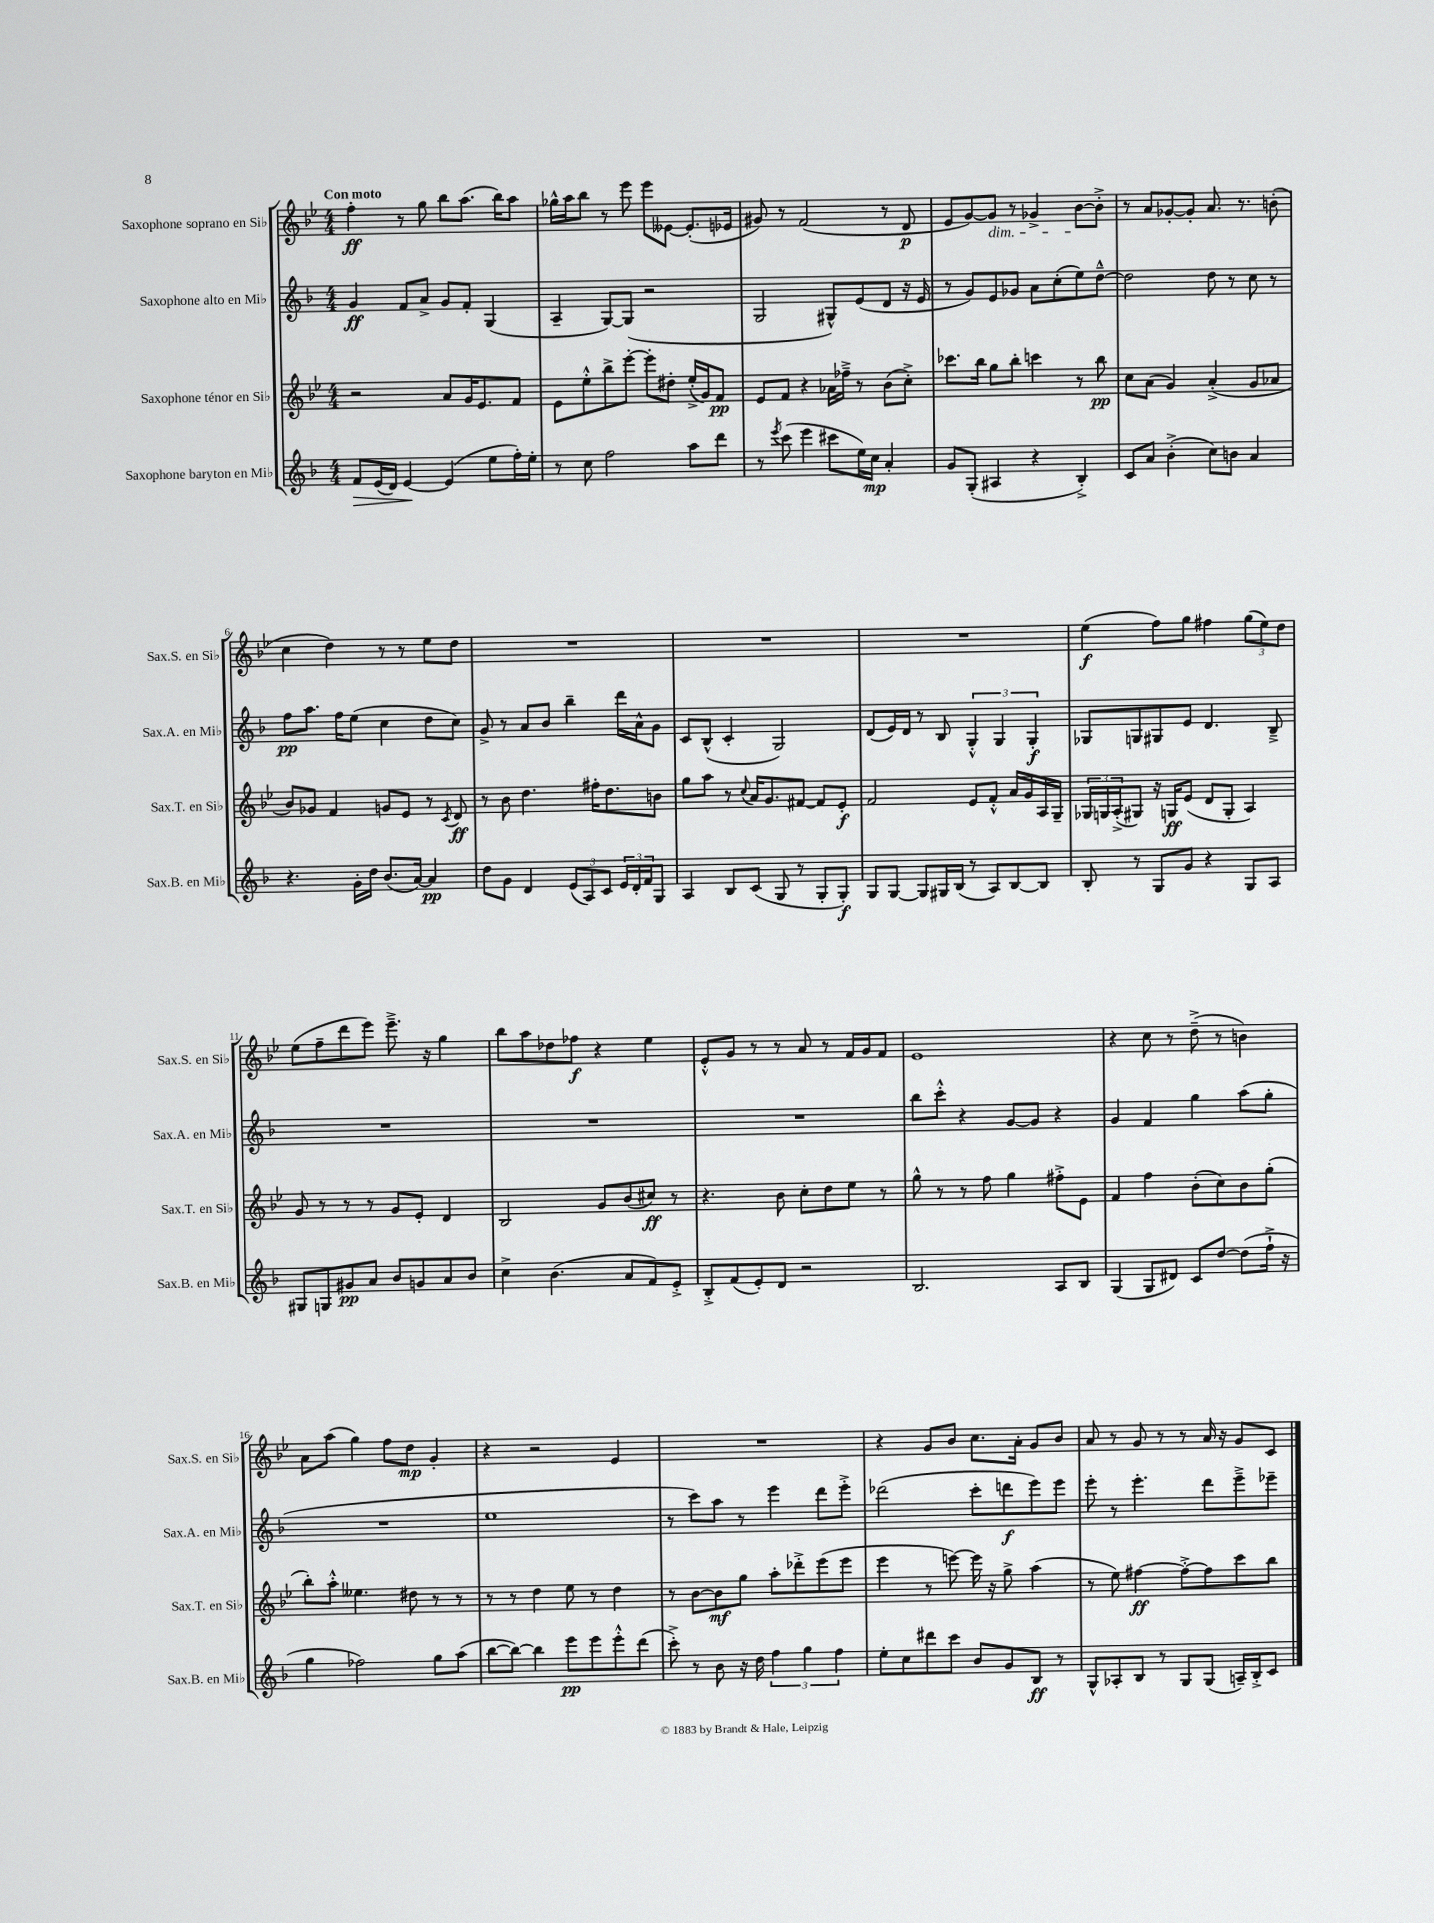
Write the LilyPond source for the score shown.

<<
\new StaffGroup <<
\new Staff = "s0" \with { instrumentName = "Saxophone soprano en Sib" shortInstrumentName = "Sax.S. en Sib" } {
    \clef treble \key bes \major \numericTimeSignature \time 4/4 \tempo "Con moto"
    f''4-.\ff r8 g''8 bes''8 a''8.( bes''16) a''8 |
    ges''16-^ a''16 bes''8 r8 ees'''8 ees'''8 eeses'8~ eeses'8.-.( ees'16 |
    gis'8) r8 f'2( r8 d'8\p |
    ees'8 g'8~) g'8\dim r8 ges'4-> bes'8~\! bes'8-.-> |
    r8 a'8 ges'8~-. ges'8-. a'8. r8. b'8-.( |
    c''4 d''4) r8 r8 ees''8 d''8 |
    R1 |
    R1 |
    R1 |
    ees''4\f( f''8) g''8 fis''4 \tuplet 3/2 { g''8( ees''8) d''8 } |
    ees''8( f''8-- d'''8 ees'''8) ees'''8.---> r16 g''4 |
    bes''8 a''8 des''8 fes''8\f r4 ees''4 |
    ees'8-.-^ g'8 r8 r8 a'8 r8 f'16 g'16 f'8 |
    ees'1 |
    r4 c''8 r8 d''8--->( r8 b'4) |
    a'8 a''8( g''4) f''8 d''8\mp g'4-. |
    r4 r2 ees'4 |
    R1 |
    r4 g'8 bes'8 c''8. a'16-. g'8 bes'8 |
    a'8 r8 g'8 r8 r8 a'16 r16 g'8 c'8 \bar "|." |
}
\new Staff = "s1" \with { instrumentName = "Saxophone alto en Mib" shortInstrumentName = "Sax.A. en Mib" } {
    \clef treble \key f \major \numericTimeSignature \time 4/4
    g'4\ff f'8 a'8-> g'8 f'8-. g4( |
    a4-- g8~) g8( r2 |
    g2 gis8-^) e'8( d'8 r16 e'16 |
    r8 g'8) e'8 ges'8 a'8 c''8-.( e''8) d''8~---^ |
    d''2 d''8 r8 c''8 r8 |
    f''8\pp a''8. f''16 e''8( c''4 d''8 c''8) |
    g'8-> r8 a'8 bes'8 bes''4-- d'''16 a'16-^ g'8 |
    c'8 bes8-^( c'4-. g2) |
    d'8( e'16) d'16 r8 bes8 \tuplet 3/2 { g4-.-^ g4 g4-.\f } |
    ges8 g8 gis8 e'8 d'4. bes8---> |
    R1 |
    R1 |
    R1 |
    bes''8 c'''8-.-^ r4 g'8~ g'8 r4 |
    g'4 f'4 g''4 a''8( g''8-. |
    R1 |
    e''1 |
    r8 c'''8) a''8 r8 e'''4 d'''8 e'''8-.-> |
    des'''2( c'''8-. d'''8\f e'''8) e'''8 |
    e'''8-. r8 e'''4.-. d'''8 e'''8---> ees'''8-- \bar "|." |
}
\new Staff = "s2" \with { instrumentName = "Saxophone ténor en Sib" shortInstrumentName = "Sax.T. en Sib" } {
    \clef treble \key bes \major \numericTimeSignature \time 4/4
    r2 a'8 g'16 ees'8. f'8 |
    ees'8 ees''8-.-^ bes''8-> ees'''8~-. ees'''8-. dis''8-. ees''16-.->( g'16) f'8\pp |
    ees'8 f'8 r4 aes'16 fes''16---> r8 bes'8( c''8-.->) |
    ces'''8. bes''16 g''8 bes''8-. c'''4 r8 bes''8\pp |
    c''8 a'8( g'4) a'4-.->( g'8 aes'8 |
    bes'8) ges'8 f'4 g'8 ees'8 r8 \acciaccatura { c'8 } d'8\ff |
    r8 bes'8 d''4. fis''16-. d''8. b'8 |
    g''8 a''8 r8 \appoggiatura { c''8 } a'16 g'8. fis'8~ fis'8 ees'8-.\f |
    f'2 ees'8 f'8-.-^ a'16 g'16 a16 g16-- |
    \tuplet 3/2 { ges16 g16 a16-.->( } gis8) r16 g16\ff ees'8( d'8 g8-. a4) |
    g'8 r8 r8 r8 g'8 ees'8-. d'4 |
    bes2 g'8 bes'8( cis''8\ff) r8 |
    r4. bes'8 c''8-. d''8 ees''8 r8 |
    g''8-^ r8 r8 f''8 g''4 fis''8-.-> ees'8 |
    f'4 f''4 bes'8-.( c''8) bes'8 g''8-.( |
    bes''8-.) a''8-.-^ eeses''4. dis''8 r8 r8 |
    r8 r8 d''4 ees''8 r8 d''4 |
    r8 bes'8~ bes'8\mf g''8 a''8-. des'''8-.-> ees'''8( ees'''8 |
    ees'''4 r8 e'''8~) e'''16 r16 g''8-> a''4( |
    r8 ees''8) fis''4~\ff fis''8~-.-> fis''8 c'''8 bes''8 \bar "|." |
}
\new Staff = "s3" \with { instrumentName = "Saxophone baryton en Mib" shortInstrumentName = "Sax.B. en Mib" } {
    \clef treble \key f \major \numericTimeSignature \time 4/4
    f'8\> e'16( d'16) e'4~\! e'4( e''8 f''16-.) e''16-. |
    r8 c''8 f''2 a''8 d'''8 |
    r8 \acciaccatura { e'''8 } c'''8( e'''4 cis'''8 e''16) c''16\mp a'4-. |
    g'8 g8-.( ais4 r4 bes4-.->) |
    c'8 a'8 bes'4-.->( c''8) b'8 a'4 |
    r4. g'16-. d''16 bes'8.( a'16~) a'4\pp |
    d''8 g'8 d'4 \tuplet 3/2 { e'8( a8) c'8 } \tuplet 3/2 { e'16 d'16-. f'16 } g8 |
    a4 bes8 c'8( g8 r8 g8-. g8-.\f) |
    g8 g8~ g8 gis16 bes16( r8 a8) bes8~ bes8 |
    bes8-. r8 g8 g'8 r4 g8 a8 |
    gis8 g8 gis'8\pp a'8 bes'8 g'8 a'8 bes'8 |
    c''4-> bes'4.( a'8 f'8) e'8-.-> |
    bes8-.-> f'8( e'8-.) d'8 r2 |
    bes2. a8 bes8 |
    g4( g8 dis'8) c'8 d''8~ d''8( f''16-!-> r16 |
    g''4 fes''2) g''8 a''8( |
    bes''8~ bes''8~) bes''4 e'''8\pp e'''8 e'''8-.-^ d'''8( |
    c'''8-.->) r8 bes'8 r16 d''16 \tuplet 3/2 { f''4 g''4 f''4 } |
    e''8-. c''8 dis'''8 c'''8 bes'8 g'8 bes8\ff r8 |
    g8-^ aes8-. bes8 r8 g8 g8( a16--) bes16-.-> c'8 \bar "|." |
}
>>
>>
